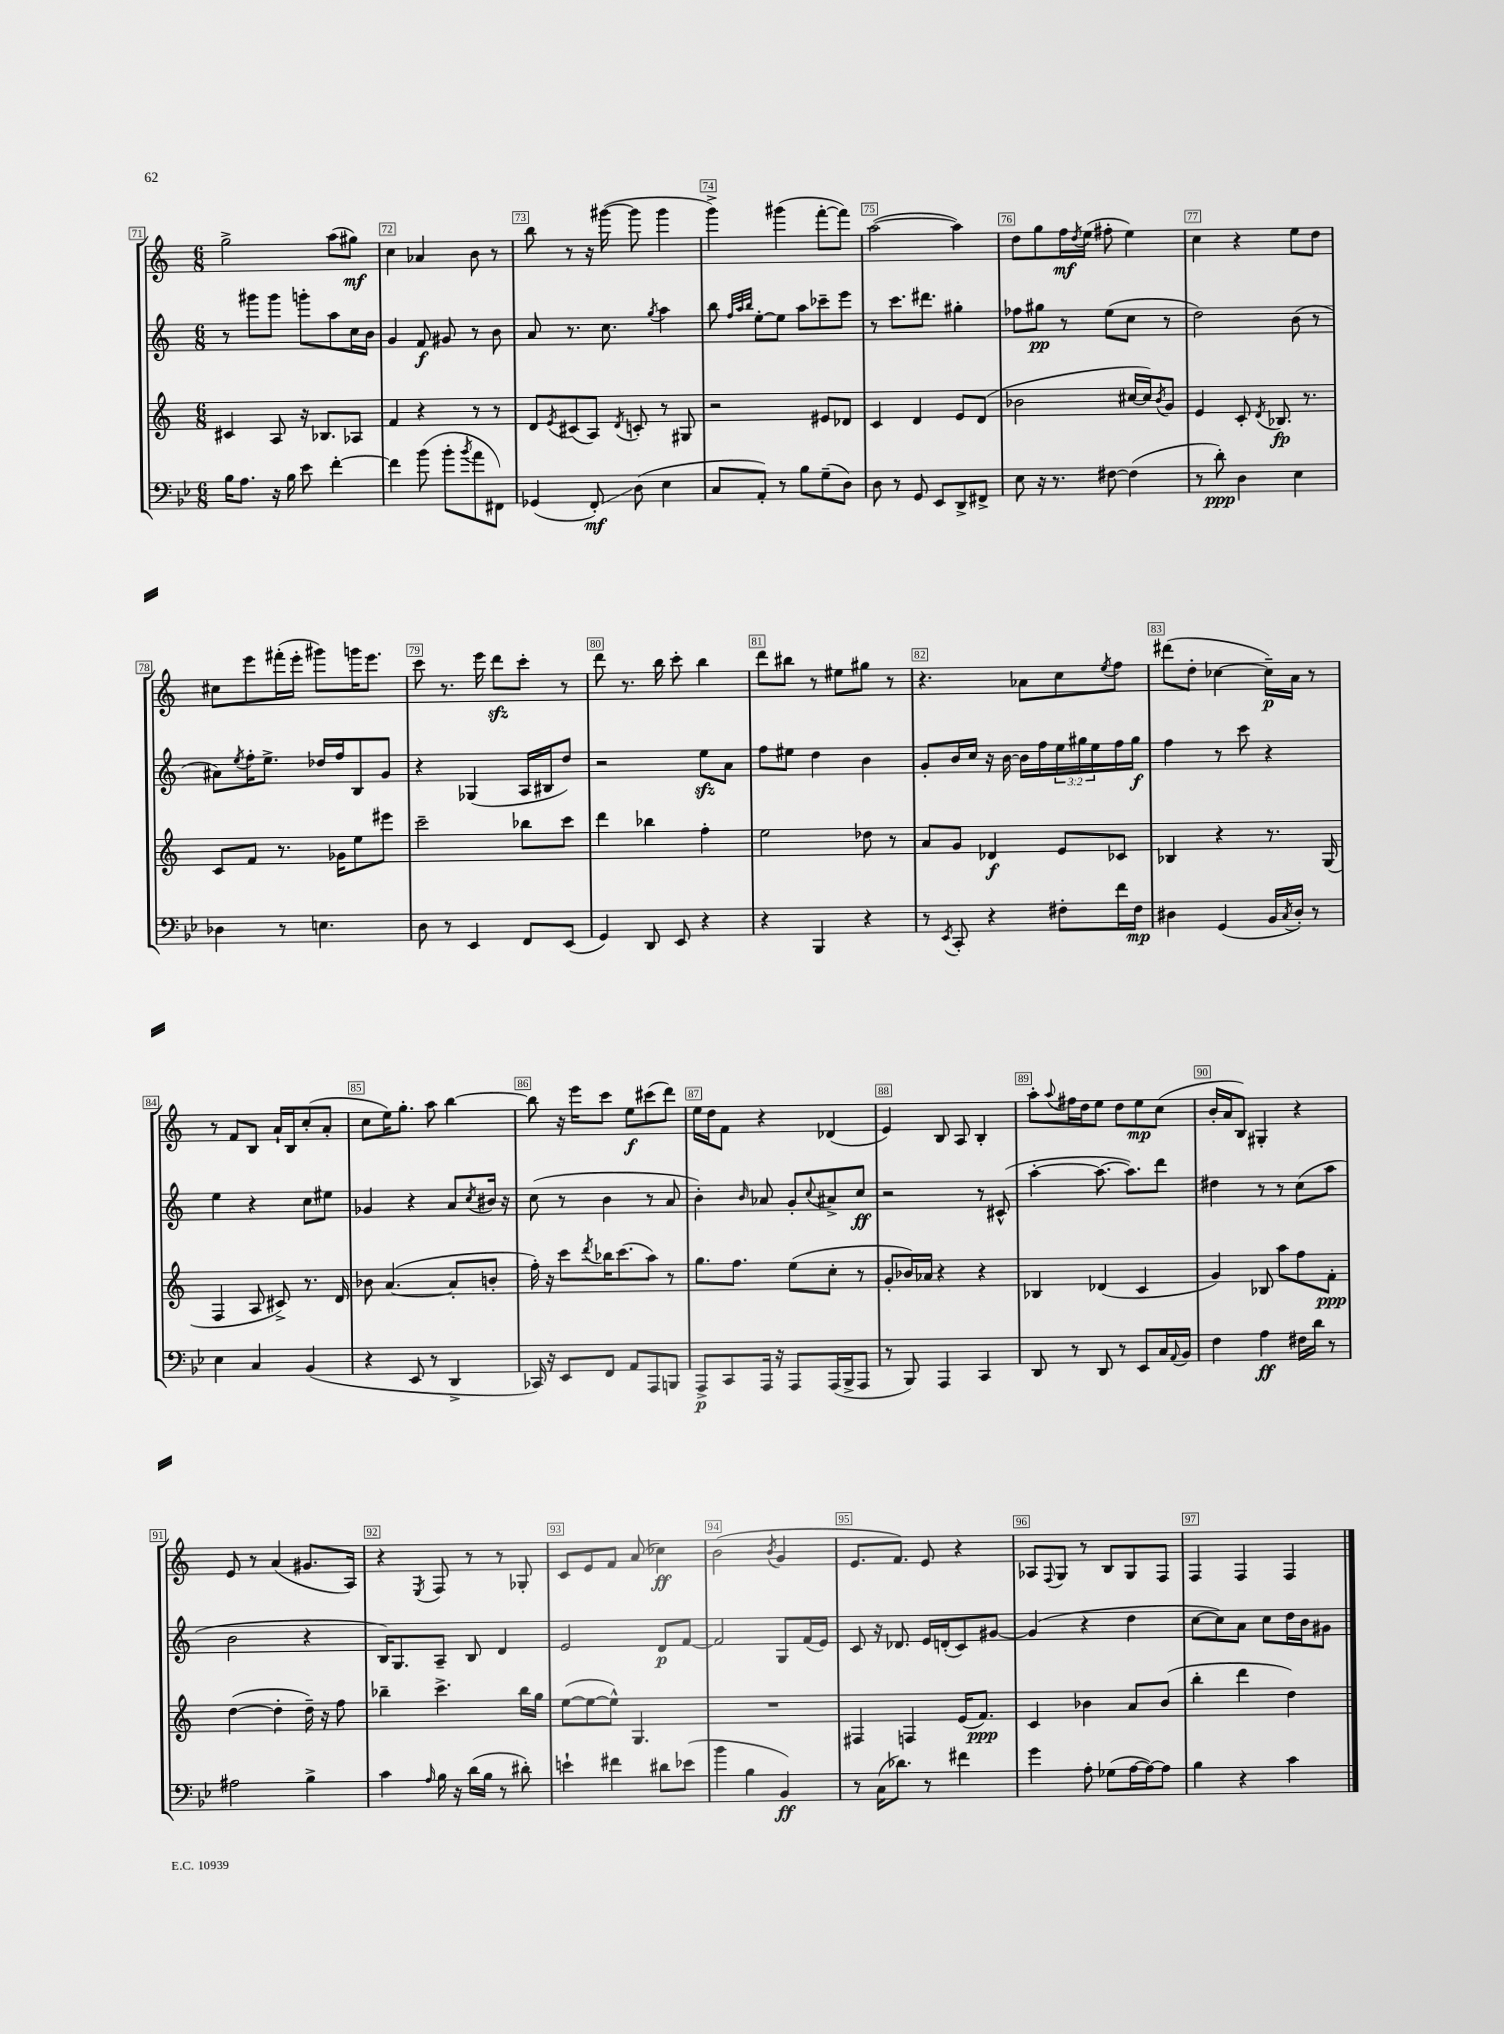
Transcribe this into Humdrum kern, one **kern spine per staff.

**kern	**kern	**kern	**kern
*staff4	*staff3	*staff2	*staff1
*clefF4	*clefG2	*clefG2	*clefG2
*k[b-e-]	*k[]	*k[]	*k[]
*M6/8	*M6/8	*M6/8	*M6/8
16B-	4c#	8r	2gg^
8.A	.	.	.
.	.	8ggg#	.
16r	8A	8ggg#	.
16B-	.	.	.
8e-	16r	8ggg'	.
.	8.B-	.	.
[4f'	.	8aa	(8aa
.	8A-	16cc	8gg#)
.	.	16b	.
=	=	=	=
4f]	4f	4g	4cc
(8b-	4r	8f	4a-
8b-'	.	8g#	.
8qb-	.	.	.
8a	8r	8r	8b
8FF#)	8r	8b	8r
=	=	=	=
(4GG-	8d	8a	8bb
.	8qe	.	.
.	(8c#	8.r	8r
8FF')	8A)	.	16r
.	.	8.cc	([16ggg#
.	8qd	.	.
(8D	8c'	.	8ggg#]
.	.	8qgg	.
4E-	8r	4aa	4ggg#
.	8G#	.	.
=	=	=	=
8C	2r	8bb	4ggg^)
.	.	32qqff	.
.	.	32qqaa	.
.	.	32qqbb	.
8AA')	.	[8ee'	.
8r	.	8ee]	(4ggg#
8B-	.	8aa	.
(8G~	8e#	8ccc-~	[8fff'
8D)	8d-	8eee	8fff])
=	=	=	=
8D	4c	8r	([2aa
8r	.	8.ccc	.
8GG	4d	.	.
.	.	8.ddd#	.
8EE-	.	.	.
8DD^	8e	4gg#'	4aa])
8FF#^	(8d	.	.
=	=	=	=
8E-	2b-	8ff-	8dd
16r	.	8gg#	8gg
8.r	.	.	.
.	.	8r	16ff
.	.	.	8qdd
.	.	.	(16ee
[8F#	.	(8ee	8ff#'
(4F#]	[16cc#	8cc	4ee)
.	16cc#])	.	.
.	8qb-	.	.
.	8g	8r	.
=	=	=	=
8r	4e	2dd)	4cc
8d')	.	.	.
4D	8c'	.	4r
.	8qd	.	.
.	8.B-	.	.
4E-	.	(8b	8ee
.	8.r	.	.
.	.	8r	8dd
=	=	=	=
4D-	8c	8a#)	8cc#
.	.	8qee	.
.	8f	16ff'	8eee
.	.	8.ee^	.
8r	8.r	.	(16fff#'
.	.	.	16eee'
4.E	.	16dd-	8ggg#)
.	16g-	16ff	.
.	8ee	8B	16ggg
.	.	.	8.eee
.	8eee#	8g	.
=	=	=	=
8D	2ccc~	4r	8ccc
8r	.	.	8.r
4EE-	.	(4G-	.
.	.	.	16eee
.	.	.	8ddd
8FF	8bb-	16A	8ccc'
.	.	16B#	.
(8EE-	8ccc	8dd)	8r
=	=	=	=
4GG)	4ddd	2r	8ddd
.	.	.	8.r
8DD	4bb-	.	.
.	.	.	16bb
8EE-	.	.	8ccc'
4r	4ff'	8ee	4bb
.	.	8a	.
=	=	=	=
4r	2ee	8ff	8ddd
.	.	8ee#	8bb#
4BBB-	.	4dd	8r
.	.	.	8ee#
4r	8dd-	4b	8gg#
.	8r	.	8r
=	=	=	=
8r	8a	8g'	4.r
8qEE-	.	.	.
8CC'	8g	16b	.
.	.	16cc	.
4r	4d-	16r	.
.	.	[16b	.
.	.	16b]	8a-
.	.	16ff	.
8F#'	8e	24ee	8cc
.	.	24gg#	.
.	.	24ee	.
.	.	.	8qee
16f	8c-	16ff	8ff
16F#	.	16gg#	.
=	=	=	=
4D#	4B-	4ff	(8ddd#
.	.	.	8dd'
(4GG	4r	8r	[4cc-
.	.	8ccc	.
16BB-	8.r	4r	16cc-~])
8qC	.	.	.
16D#')	.	.	16a
8r	.	.	8r
.	(16G	.	.
=	=	=	=
4E-	4F	4ee	8r
.	.	.	8f
4C	8A	4r	8B
.	8c#^)	.	16a`
.	.	.	16B
(4BB-	8.r	8cc	(8cc'
.	.	8ee#	8a'
.	16d	.	.
=	=	=	=
4r	8b-	4g-	8cc
.	([4.a	.	16ee)
.	.	.	8.gg'
8EE-	.	4r	.
8r	.	.	8aa
4DD^	8a']	8a	[4bb
.	.	8qcc	.
.	8b'	16b#	.
.	.	16r	.
=	=	=	=
16CC-)	16ff')	(8cc	8bb]
16r	16r	.	.
8EE-	8ccc	8r	16r
.	.	.	16eee
.	8qddd	.	.
8FF	16bb-	4b	8ccc
.	(8.ccc	.	.
8AA	.	.	8ee
8AAA	8aa)	8r	(8ccc#
8BBB	8r	8a	8ddd)
=	=	=	=
8AAA^	8.gg	4b')	16ee
.	.	.	16dd
8CC	.	.	8f
.	8.ff	.	.
.	.	16qqb	.
16AAA	.	8a-	4r
16r	.	.	.
8AAA	(8ee	8g'	.
.	.	8qqcc	.
(16AAA	8cc'	8a#^	(4d-
16BBB-^	.	.	.
8AAA	8r	8cc	.
=	=	=	=
8r	8g'	2r	4e)
8BBB-)	16b-)	.	.
.	16a-	.	.
4AAA	4r	.	8B
.	.	.	8A
4CC	4r	8r	4B'
.	.	(8c#^^	.
=	=	=	=
8DD	4B-	[4aa'	8aa'
.	.	.	8qqaa
8r	.	.	16ff#
.	.	.	16dd
8DD	(4d-	8.aa_	8ee
8r	.	.	8dd
.	.	8.aa])	.
8EE-	4c	.	8ee
16C	.	8ddd	(8cc
8qqAA	.	.	.
16BB-	.	.	.
=	=	=	=
4F	4g)	4dd#	16b'
.	.	.	16a
.	.	.	8B)
4A	8B-	8r	4G#'
.	8aa	8r	.
16F#	8ff	(8cc	4r
16d	.	.	.
8r	8f'	8aa	.
=	=	=	=
2A#	([4dd	2b	8e
.	.	.	8r
.	4dd']	.	(4a
4B-^	16dd~)	4r	8.g#
.	16r	.	.
.	8ff	.	.
.	.	.	16A)
=	=	=	=
4c	4bb-~	16B)	4r
.	.	8.G	.
16qqA	.	.	8qE
16B-	4.ccc^	8A~	8F
16r	.	.	.
(16d	.	8B	8r
16B-	.	.	.
8r	.	4d	8r
8d#')	16bb-	.	8G-'
.	16gg	.	.
=	=	=	=
4e`	([8ee	2e	8c
.	8ee_	.	8e
4f#	8ee^^])	.	8f
.	4.G	.	(8a
8d#	.	8d	4cc-)
(8e-	.	[8f	.
=	=	=	=
4b-	2.r	2f]	(2b
4B-	.	.	.
.	.	.	8qb
4BB-)	.	8G	4g
.	.	(16f	.
.	.	16e)	.
=	=	=	=
8r	4F#	8c	8.e
(16C	.	16r	.
8.d-)	.	8.d-	8.f)
.	4F	.	.
8r	.	16e	8e
.	.	(16d'	.
4f#	(16e	8c)	4r
.	8.f)	.	.
.	.	[8g#	.
=	=	=	=
4g	4c	(4g#]	8A-
.	.	.	8qqF
.	.	.	8G
8A'	4b-	4r	8r
(8G-	.	.	8B
[16A	8a	4dd	8G
16A_)	.	.	.
8A]	(8b-	.	8F
=	=	=	=
4B-	4bb'	[8cc	4F
.	.	8cc])	.
4r	4ddd	8a	4F
.	.	8cc	.
4c	4dd)	16dd	4F
.	.	16b	.
.	.	8g#	.
==	==	==	==
*-	*-	*-	*-
